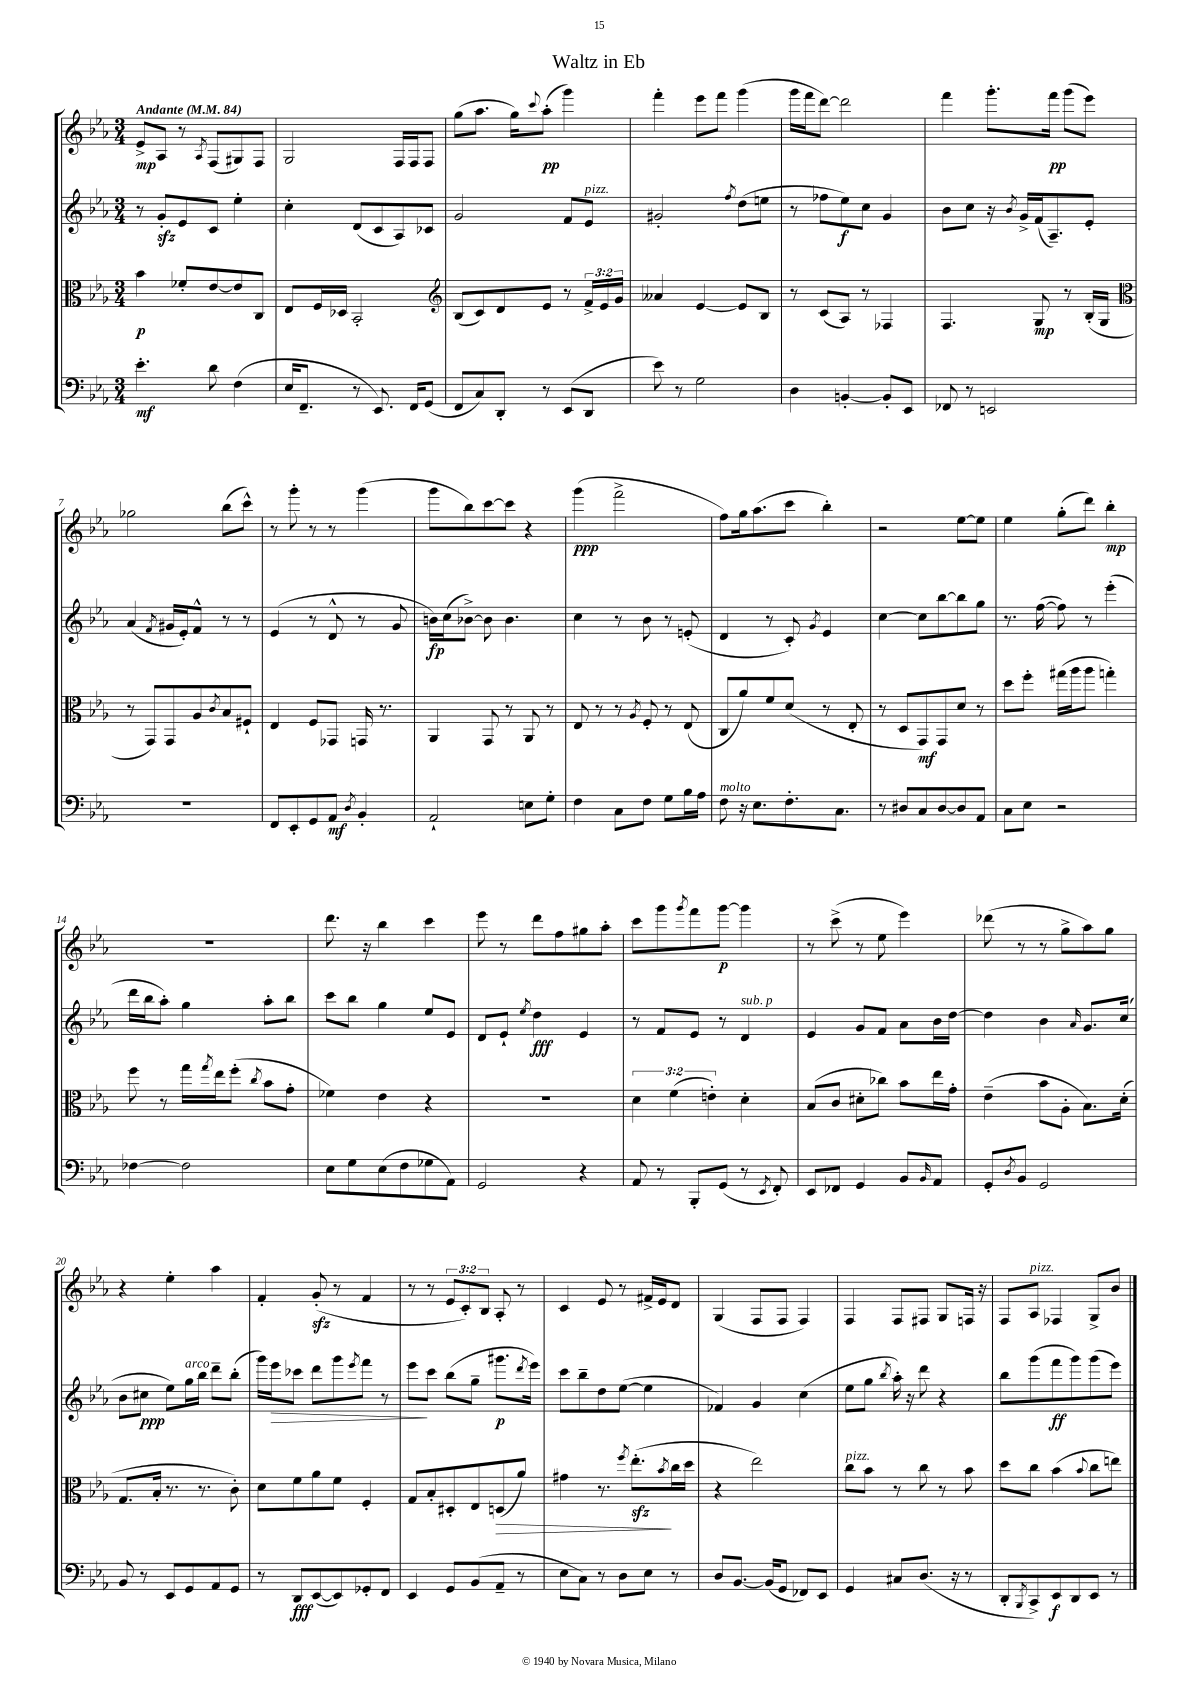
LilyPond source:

\header { title = "Waltz in Eb" }
<<
\new StaffGroup <<
\new Staff = "s0" {
    \clef treble \key ees \major \numericTimeSignature \time 3/4 \override Staff.TupletNumber.text = #tuplet-number::calc-fraction-text \tempo "Andante" 4 = 84
    ees'8->\mp aes8 r8 \acciaccatura { aes8 } f8( gis8) f8 |
    g2 f16 f16 f8 |
    g''8( aes''8. g''16) \appoggiatura { c'''8 } aes''8-.\pp( g'''4) |
    f'''4-. ees'''8 f'''8 g'''4( |
    g'''16 f'''16 d'''8~) d'''2 |
    f'''4 g'''8.-. f'''16\pp g'''8( ees'''8) |
    ges''2 bes''8( c'''8-^) |
    r8 g'''8-. r8 r8 g'''4( |
    g'''8 bes''8) c'''8~ c'''8 r4 |
    g'''4\ppp( f'''2-> |
    f''8) g''16 aes''8.( c'''8 bes''4-.) |
    r2 ees''8~ ees''8 |
    ees''4 g''8-.( d'''8) bes''4-.\mp |
    R2. |
    d'''8. r16 bes''4 c'''4 |
    ees'''8 r8 d'''8 f''8 gis''8 aes''8-. |
    c'''8 g'''8 \acciaccatura { g'''8 } f'''8 g'''8~\p g'''4 |
    r8 c'''8->( r8 ees''8 ees'''4) |
    des'''8( r8 r8 g''8-> aes''8) g''8 |
    r4 ees''4-. aes''4 |
    f'4-. g'8-.\sfz( r8 f'4 |
    r8 r8 \tuplet 3/2 { ees'8 c'8-.) bes8 } aes8-. r8 |
    c'4 ees'8 r8 fis'16-> ees'16 d'8 |
    g4( f8 f8 f4) |
    f4 f8 fis8 g8 f16 r16 |
    f8 aes8^\markup { \italic "pizz." } fes4 g8-> bes'8 \bar "|." |
}
\new Staff = "s1" {
    \clef treble \key ees \major \numericTimeSignature \time 3/4
    r8 g'8-.\sfz ees'8 c'8 ees''4-. |
    c''4-. d'8( c'8 aes8) ces'8 |
    g'2 f'8 ees'8^\markup { \italic "pizz." } |
    gis'2-. \acciaccatura { f''8 } d''8( e''8 |
    r8 fes''8 ees''8\f) c''8 g'4 |
    bes'8 c''8 r16 \acciaccatura { bes'8 } g'16-> f'16( aes8.--) ees'8-. |
    aes'4( \acciaccatura { f'8 } gis'16 ees'16-.) f'8-^ r8 r8 |
    ees'4( r8 d'8-^ r8 g'8 |
    b'16\fp) c''16( bes'8~->) bes'8 bes'4. |
    c''4 r8 bes'8 r8 e'8-.( |
    d'4 r8 c'8-.) \acciaccatura { g'8 } ees'4 |
    c''4~ c''8 bes''8~ bes''8 g''8 |
    r8. f''16~( f''8) r8 ees'''4-.( |
    d'''16 bes''16 aes''8-.) g''4 aes''8-. bes''8 |
    c'''8 bes''8 g''4 ees''8 ees'8 |
    d'8 ees'8-! \acciaccatura { ees''8 } d''4\fff ees'4 |
    r8 f'8 ees'8 r8 d'4^\markup { \italic "sub. p" } |
    ees'4 g'8 f'8 aes'8 bes'16 d''16~ |
    d''4 bes'4 \grace { aes'16 } g'8. c''16( |
    bes'8 cis''8\ppp ees''8) g''16^\markup { \italic "arco" } bes''16 d'''8-- bes''8-.( |
    g'''16) ees'''16\> ces'''8 d'''8 g'''8 \acciaccatura { ees'''8 } f'''8 r8 |
    ees'''8\! c'''8 bes''8( g''8-- gis'''8.\p \acciaccatura { d'''8 } ees'''16) |
    c'''8 bes''8-- d''8 ees''8~( ees''4 |
    fes'4) g'4 c''4( |
    ees''8 g''8 \acciaccatura { bes''8 } aes''16-.) r16 d'''8 r4 |
    bes''8 g'''8( f'''8\ff g'''8) g'''8( ees'''8) \bar "|." |
}
\new Staff = "s2" {
    \clef alto \key ees \major \numericTimeSignature \time 3/4 \override Staff.TupletNumber.text = #tuplet-number::calc-fraction-text
    bes'4\p fes'8-. ees'8~ ees'8 c8 |
    ees8 f16 des16 bes,2-. |
    \clef treble bes8( c'8) d'8 ees'8 r8 \tuplet 3/2 { f'16-> ees'16 g'16 } |
    aeses'4 ees'4~ ees'8 bes8 |
    r8 c'8( aes8) r8 fes4 |
    f4. g8\mp r8 bes16-.( g16 |
    \clef alto r8 g,8) g,8 aes8 \acciaccatura { c'8 } bes8 fis8-! |
    ees4 f8 ges,8 g,16 r8. |
    aes,4 g,8 r8 aes,8 r8 |
    ees8 r8 r8 \acciaccatura { aes8 } f8-. r8 ees8( |
    c8 aes'8) f'8 d'8( r8 ees8-. |
    r8 d8 g,8\mf) g,8 d'8 r8 |
    d''8 f''8-. gis''16( aes''16 aes''8 g''4-.) |
    f''8 r8 g''16 \acciaccatura { g''8 } ees''16 f''8-.( \acciaccatura { c''8 } bes'8 g'8-. |
    fes'4) ees'4 r4 |
    R2. |
    \tuplet 3/2 { d'4 f'4( e'4-.) } d'4-. |
    bes8( c'8 dis'8-. ces''8) bes'8 ees''16 g'16-. |
    ees'4--( bes'8 aes8-. bes8.) d'16-.( |
    g8. bes16-. r8. r8. c'8-.) |
    d'8 f'8 aes'8 f'8 f4-. |
    g8 bes8-. dis8-. ees8 d8\>( aes'8) |
    gis'4 r8. \acciaccatura { f''8 } ees''8.-.\sfz\!( \acciaccatura { bes'8 } c''16 d''16 |
    r4 ees''2) |
    c''8^\markup { \italic "pizz." } bes'8 r8 c''8 r8 bes'8 |
    d''8 c''8 bes'4( \appoggiatura { bes'8 } c''8 e''8) \bar "|." |
}
\new Staff = "s3" {
    \clef bass \key ees \major \numericTimeSignature \time 3/4
    ees'4.-.\mf d'8 f4( |
    ees16 f,8.-- r8 ees,8.) f,16 g,8( |
    f,8 c8) d,8-. r8 ees,8( d,8 |
    ees'8) r8 g2 |
    d4 b,4~-. b,8-. ees,8 |
    fes,8 r8 e,2 |
    R2. |
    f,8 ees,8-. g,8 aes,8\mf \acciaccatura { d8 } bes,4-. |
    aes,2-! e8 g8-. |
    f4 c8 f8 g8 bes16 aes16 |
    f8^\markup { \italic "molto" } r16 ees8. f8.-. c8. |
    r8 dis8 c8 dis8~ dis8 aes,8 |
    c8 ees8 r2 |
    fes4~ fes2 |
    ees8 g8 ees8( f8 ges8 aes,8) |
    g,2 r4 |
    aes,8 r8 bes,,8-. g,8( r8 \acciaccatura { ees,8 } f,8-.) |
    ees,8 fes,8 g,4 bes,8 \grace { bes,16 } aes,8 |
    g,8-. \acciaccatura { d8 } bes,8 g,2 |
    bes,8 r8 ees,8 g,8 aes,8 g,8 |
    r8 d,8\fff ees,8~( ees,8) ges,8-. f,8 |
    ees,4 g,8 bes,8( aes,8-- r8 |
    ees8 c8) r8 d8 ees8 r8 |
    d8 bes,8.~ bes,16( g,8 fes,8) ees,8 |
    g,4 cis8 d8.( r16 r8 |
    d,8-. \acciaccatura { bes,,8 } c,8->) ees,8\f d,8 ees,8 r8 \bar "|." |
}
>>
>>
